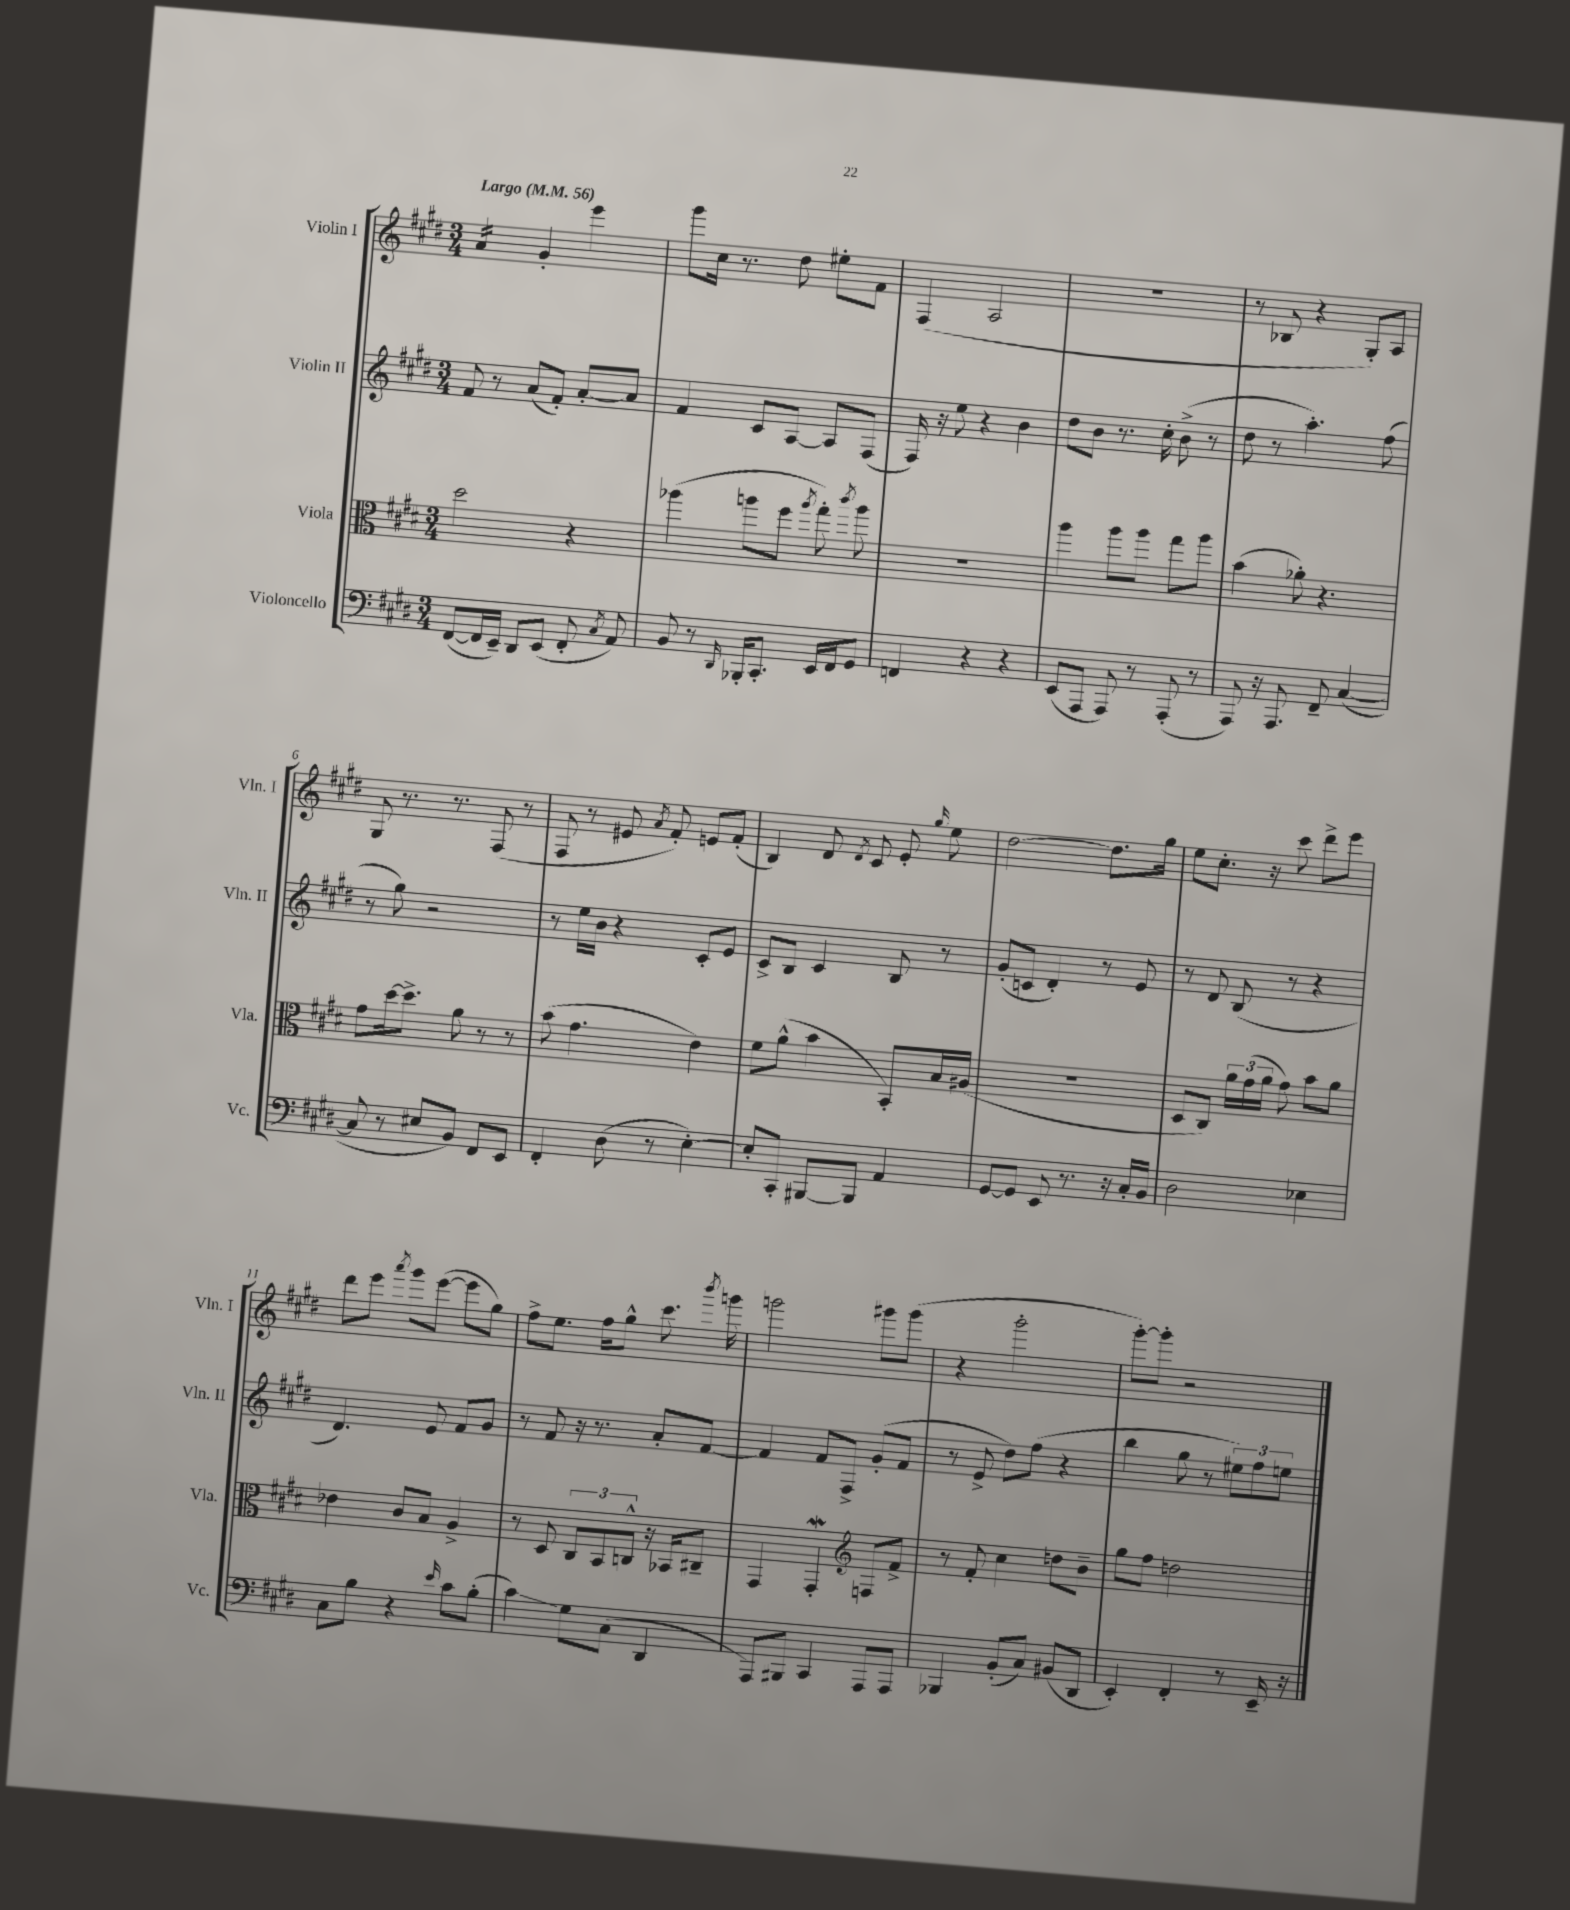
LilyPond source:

<<
\new StaffGroup <<
\new Staff = "s0" \with { instrumentName = "Violin I" shortInstrumentName = "Vln. I" } {
    \clef treble \key e \major \numericTimeSignature \time 3/4 \tempo "Largo" 4 = 56
    \autoBeamOff a'4:16 gis'4-. e'''4 |
    gis'''8[ cis''16] r8. dis''8 eis''8[-. fis'8] |
    fis4( a2 |
    R2. |
    r8 bes8 r4 gis8[-.) a8] |
    gis8 r8. r8. fis8( r8 |
    fis8 r8 eis'8 \acciaccatura { a'8 } fis'8-.) e'8[ fis'8]-.( |
    b4) dis'8 \acciaccatura { dis'8 } cis'8 e'8-. \grace { gis''16 } e''8 |
    dis''2~ dis''8.[ gis''16] |
    e''8[ cis''8.]-. r16 cis'''8 dis'''8[-> e'''8] |
    dis'''8[ e'''8] \acciaccatura { a'''8 } gis'''8[ e'''8]~( e'''8[ gis''8]) |
    fis''8[-> e''8.] fis''16[ gis''8]-^ cis'''8. \acciaccatura { b'''8 } g'''16 |
    g'''2 gis'''8[ gis'''8]( |
    r4 gis'''2-. |
    gis'''8[~-.) gis'''8]-. r2 \bar "|." |
}
\new Staff = "s1" \with { instrumentName = "Violin II" shortInstrumentName = "Vln. II" } {
    \clef treble \key e \major \numericTimeSignature \time 3/4
    \autoBeamOff fis'8 r8 a'8[( fis'8]-.) a'8[~-. a'8] |
    fis'4 cis'8[ a8]~ a8[ fis8]( |
    fis16) r16 e''8 r4 b'4 |
    dis''8[ b'8] r8. cis''16-. b'8->( r8 |
    dis''8 r8 a''4.-.) fis''8( |
    r8 gis''8) r2 |
    r8 e''16[ b'16] r4 cis'8[-. e'8] |
    cis'8[-> b8] cis'4 b8 r8 |
    gis'8[-.( c'8] dis'4-.) r8 e'8 |
    r8 dis'8 b8( r8 r4 |
    dis'4.) e'8 fis'8[ gis'8] |
    r8 fis'8 r16 r8. a'8[-. fis'8]~ |
    fis'4 fis'8[ fis8]-> gis'8[-.( fis'8] |
    r8 e'8-> dis''8[) fis''8]( r4 |
    b''4 gis''8 r8 \tuplet 3/2 { eis''8[) fis''8 e''8] } \bar "|." |
}
\new Staff = "s2" \with { instrumentName = "Viola" shortInstrumentName = "Vla." } {
    \clef alto \key e \major \numericTimeSignature \time 3/4
    \autoBeamOff dis''2 r4 |
    aes''4( a''8[ fis''8] \acciaccatura { a''8 } gis''8-.) \acciaccatura { cis'''8 } a''8 |
    R2. |
    a''4 a''8[ a''8] gis''8[ a''8] |
    b'4( aes'8-.) r4. |
    gis'8[ dis''16~ dis''8.]-> a'8 r8 r8 |
    b'8( gis'4. e'4) |
    fis'8[ a'8]-^( b'4 b,8[-.) b16 ais16]( |
    R2. |
    dis8[ cis8]) \tuplet 3/2 { a'16[ gis'16( a'16] } gis'8) b'8[ a'8] |
    ees'4 cis'8[ b8] a4-> |
    r8 dis8 \tuplet 3/2 { cis8[ b,8 c8]-^ } r16 bes,16[ cis8]-- |
    gis,4 gis,4-.\mordent \clef treble f8[ fis'8]-> |
    r8 fis'8-. cis''4 d''8[ b'8]-- |
    gis''8[ fis''8] d''2 \bar "|." |
}
\new Staff = "s3" \with { instrumentName = "Violoncello" shortInstrumentName = "Vc." } {
    \clef bass \key e \major \numericTimeSignature \time 3/4
    \autoBeamOff fis,8[~( fis,16 e,16]--) dis,8[ e,8]( fis,8-. \acciaccatura { cis8 } a,8) |
    b,8 r8 \grace { dis,16 } bes,,16[-. cis,8.]-. e,16[ fis,16 gis,8] |
    f,4 r4 r4 |
    e,8[( a,,8] a,,8) r8 a,,8-.( r8 |
    a,,8) r16 a,,8. fis,8-- cis4~( |
    cis8 r8 eis8[ b,8]) fis,8[ e,8] |
    fis,4-. dis8( r8 e4~-.) |
    e8[-. cis,8]-. bis,,8[~ bis,,8] a,4 |
    gis,8[~ gis,8] e,8 r8. r16 cis16[-. b,16] |
    dis2 ees4 |
    cis8[ b8] r4 \grace { e'16 } cis'8[ b8]-.( |
    cis'4\glissando) gis8[ cis8]( dis,4 |
    a,,8[) bis,,8] cis,4 a,,8[ a,,8] |
    bes,,4 b,8[-.( cis8]) bis,8[( dis,8] |
    e,4-.) fis,4-. r8 e,16-- r16 \bar "|." |
}
>>
>>
